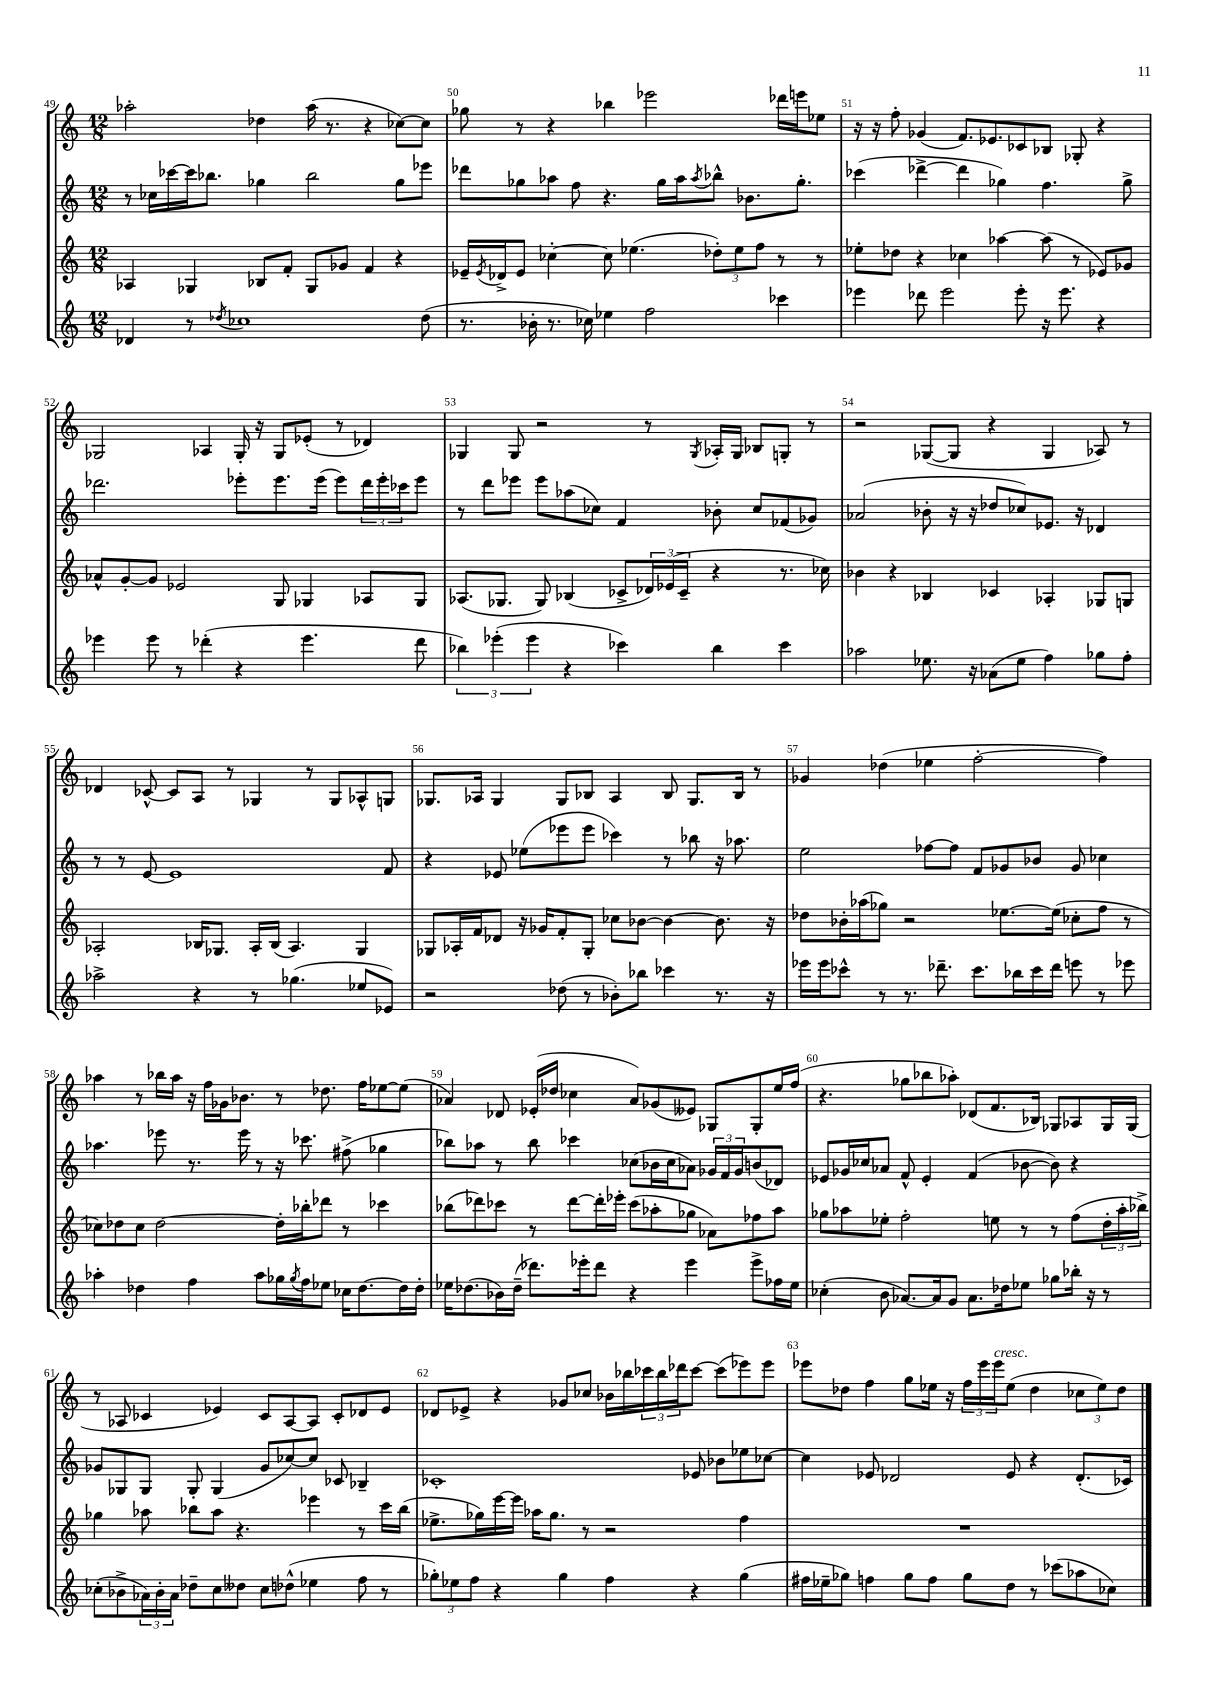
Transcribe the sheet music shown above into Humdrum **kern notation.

**kern	**kern	**kern	**kern
*part4	*part3	*part2	*part1
*staff4	*staff3	*staff2	*staff1
*clefG2	*clefG2	*clefG2	*clefG2
*k[]	*k[]	*k[]	*k[]
*M12/8	*M12/8	*M12/8	*M12/8
=49	=49	=49	=49
4d-X/	4A-X/	8r	2aa-X'\
.	.	16cc-X\LL	.
.	.	[16ccc-X\	.
8r	4G-X/	16ccc-\J]	.
.	.	8.bb-X\J	.
8qdd-X/	.	.	.
1cc-X	.	.	.
.	8B-X/L	4gg-X\	4dd-X\
.	8f'/J	.	.
.	8G-/L	2bb-\	(16aa-\
.	.	.	8.r
.	8g-X/J	.	.
.	4f/	.	4r
.	4r	8gg-\L	[8cc-X\L)
(8dd-\	.	8eee-X\J	8cc-\J]
=50	=50	=50	=50
8.r	16e-X~/LL	8ddd-X\L	8gg-X\
.	8qe-/	.	.
.	16d-X^/J	.	.
.	8e-/J	8gg-X\	8r
16b-X'\	.	.	.
8.r	[4cc-X'\	8aa-X\J	4r
.	.	8ff\	.
16cc-X\)	.	.	.
4ee-X\	8cc-\]	4.r	4bb-X\
.	(4.ee-X\	.	.
2ff\	.	.	2eee-X\
.	.	16gg-\LL	.
.	.	16aa-\J	.
.	.	8qaa-/	.
.	12dd-X'\L)	8bb-X^^\J	.
.	12ee-\	.	.
.	.	8.b-X\L	.
.	12ff\J	.	.
4ccc-X\	8r	.	16ddd-X\LL
.	.	8.gg-'\J	16eeen\J
.	8r	.	8ee-X\J
=51	=51	=51	=51
4eee-X\	8ee-X'\L	(4ccc-X\	16r
.	.	.	16r
.	8dd-X\J	.	8ff'\
8ddd-X\	4r	[4ddd-X^\	(4g-X/
2eee-\	.	.	.
.	4cc-X\	4ddd-\]	8.f/L)
.	.	.	8.e-X/
.	[4aa-X\	4gg-X\)	.
8eee-'\	.	.	8c-X/
16r	(8aa-\]	4.ff\	8B-X/J
8.eee-\	.	.	.
.	8r	.	8G-X'/
4r	8e-X/L)	.	4r
.	8g-X/J	8gg-^\	.
!!LO:LB:g=z
=52	=52	=52	=52
4eee-X\	8a-X^^/L	2.ddd-X\	2G-X/
.	[8g'/	.	.
8eee-\	8g/J]	.	.
8r	2e-X/	.	.
(4ddd-X'\	.	.	4A-X/
4r	.	8eee-X'\L	16G-'/
.	.	.	16r
.	8G/	8.eee-\	8G-/L
4.eee-\	4G-X/	.	(8e-X'/J
.	.	(16eee-\Jk	.
.	.	8eee-\L)	8r
.	8A-X/L	24ddd-\L	4d-X/)
.	.	24eee-'\	.
.	.	24ccc-X\J	.
8ddd-\	8G-/J	8eee-\J	.
=53	=53	=53	=53
6bb-X\)	(8.A-X/L	8r	4G-X/
.	.	8ddd\L	.
(6eee-X'\	.	.	.
.	8.G-X/J	.	.
.	.	8eee-X\J	8G-/
6eee-\	.	.	.
.	8G-/)	8eee-\L	2r
4r	(4B-X/	(8aa-X\	.
.	.	8cc-X\J)	.
4ccc-X\)	8c-X^/L	4f/	.
.	24d-X/L)	.	8r
.	(24e-X/	.	.
.	24c-~/JJ	.	.
.	.	.	8qG-/
4bb-\	4r	8b-X'\	16A-X'/LL
.	.	.	16G-/JJ
.	.	8cc-/L	8B-X/L
4ccc-\	8.r	(8f-X/	8Gn'/J
.	.	8g-X/J)	8r
.	16cc-X\)	.	.
=54	=54	=54	=54
2aa-X\	4b-X\	(2a-X/	2r
.	4r	.	.
8.ee-X\	4B-X/	8b-X'\	([8G-X/L
.	.	16r	8G-/J]
16r	.	16r	.
(8a-X\L	4c-X/	8dd-X/L	4r
8ee-\J	.	8cc-X/)	.
4ff\)	4A-X'/	8.e-X/J	4G-/
.	.	16r	.
8gg-X\L	8G-X/L	4d-X/	8A-X/)
8ff'\J	8Gn/J	.	8r
!!LO:LB:g=z
=55	=55	=55	=55
2aa-X^\	2A-X'/	8r	4d-X/
.	.	8r	.
.	.	[8e/	[8c-X^^/
.	.	1e]	8c-/L]
4r	16B-X/KL	.	8A/J
.	8.G-X/J	.	.
.	.	.	8r
8r	16A-'/LL	.	4G-X/
.	(16B-/JJ	.	.
(4.gg-X\	4.A-/)	.	.
.	.	.	8r
.	.	.	8G-/L
8ee-X/L	4G-/	.	8A-X^^/
8e-X/J)	.	8f/	8Gn/J
=56	=56	=56	=56
2r	8G-X/L	4r	8.G-X/L
.	16A-X'/L	.	.
.	16f/J	.	16A-X/Jk
.	8d-X/J	8e-X/	4G-/
.	16r	(8ee-X\L	.
.	16g-X/KL	.	.
(8dd-X\	8f'/	8eee-X\	8G-/L
8r	8G-'/J	8eee-\J	8B-X/J
8b-X'\L)	8cc-X\L	4ccc-X\)	4A-/
8bb-X\J	[8b-X\J	.	.
4ccc-X\	4b-\_	8r	8B-/
.	.	8bb-X\	8.G-/L
8.r	8.b-\]	16r	.
.	.	8.aa-X\	16B-/Jk
.	.	.	8r
16r	16r	.	.
=57	=57	=57	=57
16eee-X\LL	8dd-X\L	2ee\	4g-X/
16eee-\J	.	.	.
8ccc-X^^\J	16b-X'\L	.	.
.	(16aa-X\J	.	.
8r	8gg-X\J)	.	(4dd-X\
8.r	2r	.	.
.	.	[8ff-X\L	4ee-X\
8.ddd-X~\	.	.	.
.	.	8ff-\J]	.
8.ccc-\L	.	8f/L	[2ff'\
.	[8.ee-X\L	8g-X/	.
16bb-X\L	.	.	.
16ccc-\	.	8b-X/J	.
16ddd-\JJ	(16ee-\Jk]	.	.
8eeen\	8cc-X'\L	8g-/	.
8r	8ff\J	4cc-X\	4ff\])
8eee-X\	8r	.	.
!!LO:LB:g=z
=58	=58	=58	=58
4aa-X'\	8cc-X\L)	4.aa-X\	4aa-X\
.	8dd-X\	.	.
4dd-X\	8cc-\J	.	8r
.	[2dd-\	8eee-X\	16bb-X\LL
.	.	.	16aa-\JJ
4ff\	.	8.r	16r
.	.	.	16ff\LL
.	.	.	16g-X\J
.	.	16eee-\	8.b-X\J
8aa-\L	.	8r	.
16gg-X\L	16dd-'\LL]	16r	8r
8qgg-/	.	.	.
16ff\J	16bb-X'\J	8.ccc-X\	.
8ee-X\J	8ddd-X\J	.	8.dd-X\
16cc-X\KL	8r	(8ff#X^\	.
[8.dd-\	.	.	16ff\KL
.	4ccc-X\	4gg-X\	[8ee-X\
16dd-\L]	.	.	(8ee-\J]
16dd-'\JJ	.	.	.
=59	=59	=59	=59
16ee-X\KL	(8bb-X\L	8bb-X\L)	4a-X/)
(8.dd-X\	.	.	.
.	8ddd-X\)	8aa-X\J	.
16b-X\L)	8ccc-X\J	8r	8d-X/
(16dd-~\JJ	.	.	.
8.ddd-X\L)	8r	8bb-\	(16e-X'/LL
.	.	.	16dd-X/JJ
.	[8ddd-\L	4ccc-X\	4cc-X\
16eee-X'\k	.	.	.
8ddd-\J	16ddd-'\L]	.	.
.	16eee-X'\JJ	.	.
4r	(8ccc-\L	(8cc-X\L	8a-/L)
.	8aa-X'\	16b-X\L	(8g-X/
.	.	16cc-\J	.
4eee-\	8gg-X\J	8a-X\J)	8e--X/J)
.	8a-X\L)	24g-X/LL	8G-X/L
.	.	24f/	.
.	.	24g-/J	.
8eee-^\L	8ff-X\	(8bn/	8G-'/
16ff-X\L	8aa-\J	8d-X/J)	16ee/L
16ee-\JJ	.	.	(16ff/JJ
=60	=60	=60	=60
(4cc-X'\	8gg-X\L	8e-X/L	4.r
.	8aa-X\	16g-X/L	.
.	.	16cc-X/J	.
8b\	8ee-X'\J	8a-X/J	.
[8.a-X/L)	2ff'\	8f^^/	8gg-X\L
.	.	4e-'/	8bb-X\
16a-/k]	.	.	.
8g/J	.	.	8aa-X'\J)
8.a-\L	.	(4f/	(8d-X/L
.	8een\	.	8.f/
16dd-X\k	.	.	.
8ee-X\J	8r	[8b-X\	.
.	.	.	16B-X/Jk)
8gg-X\L	8r	8b-\])	8G-X/L
16bb-X'\Jk	(8ff\L	4r	8A-X/
16r	.	.	.
8r	24dd'\L	.	16G-/L
.	24aa-'\	.	.
.	.	.	(16G-/JJ
.	24bb-X^\JJ)	.	.
!!LO:LB:g=z
=61	=61	=61	=61
(8cc-X'\L	4gg-X\	8g-X/L	8r
8b-X^\	.	8G-X/	8A-X/
24a-X\L)	8aa-X\	8G-/J	4c-X/
24b-'\	.	.	.
24a-\JJ	.	.	.
8dd-X~\L	8bb-X\L	8G-'/	.
8cc-\	8aa-\J	(4G-/	4e-X/)
8dd--X\J	4.r	.	.
8cc-\L	.	8g-/L	8c-/L
(8dd-X^^\J	.	[8cc-X/)	[8A-/
4ee-X\	4eee-X\	8cc-/J]	8A-/J]
.	.	8c-X/	8c-'/L
8ff\	8r	4B-X~/	8d-X/
8r	16ccc\LL	.	8e-/J
.	(16bb-\JJ	.	.
=62	=62	=62	=62
12gg-X'\L)	8.ee-X^\L	1c-X'	8d-X/L
12ee-X\	.	.	.
.	.	.	8e-X^/J
12ff\J	.	.	.
.	16gg-X\L)	.	.
4r	[16eee\	.	4r
.	16eee\JJ]	.	.
.	16aa-X\KL	.	.
.	8.gg-\J	.	.
4gg-\	.	.	8g-X/L
.	8r	.	8cc-X/J
4ff\	2r	.	16b-X\LL
.	.	.	16bb-X\
.	.	.	24ccc-X\
.	.	.	24bb-\
.	.	.	24ddd-X\J
4r	.	8e-X/	[8ccc-\J
.	.	8b-X\L	(8ccc-\L]
(4gg-\	4ff\	8ee-X\	8eee-X\)
.	.	[8cc-X\J	8eee-\J
=63	=63	=63	=63
16ff#X\LL	1.r	4cc-\]	8eee-X\L
16ee-X~\J	.	.	.
8gg-X\J)	.	.	8dd-X\J
4ffn\	.	8e-X/	4ff\
.	.	2d-X/	.
8gg-\L	.	.	8gg\L
8ff\J	.	.	16ee-X\Jk
.	.	.	16r
8gg-\L	.	.	24ff\LL
.	.	.	24eee-\
!	!	!	!LO:TX:a:i:t=cresc.
.	.	.	24eee-\J
8dd\J	.	8e-/	(8ee-\J
8r	.	4r	4dd-\
(8ccc-X\L	.	.	.
8aa-X\	.	(8.d-'/L	12cc-X\L
.	.	.	12ee-\)
8cc-X\J)	.	.	.
.	.	.	12dd-\J
.	.	16c-X/Jk)	.
==	==	==	==
*-	*-	*-	*-
